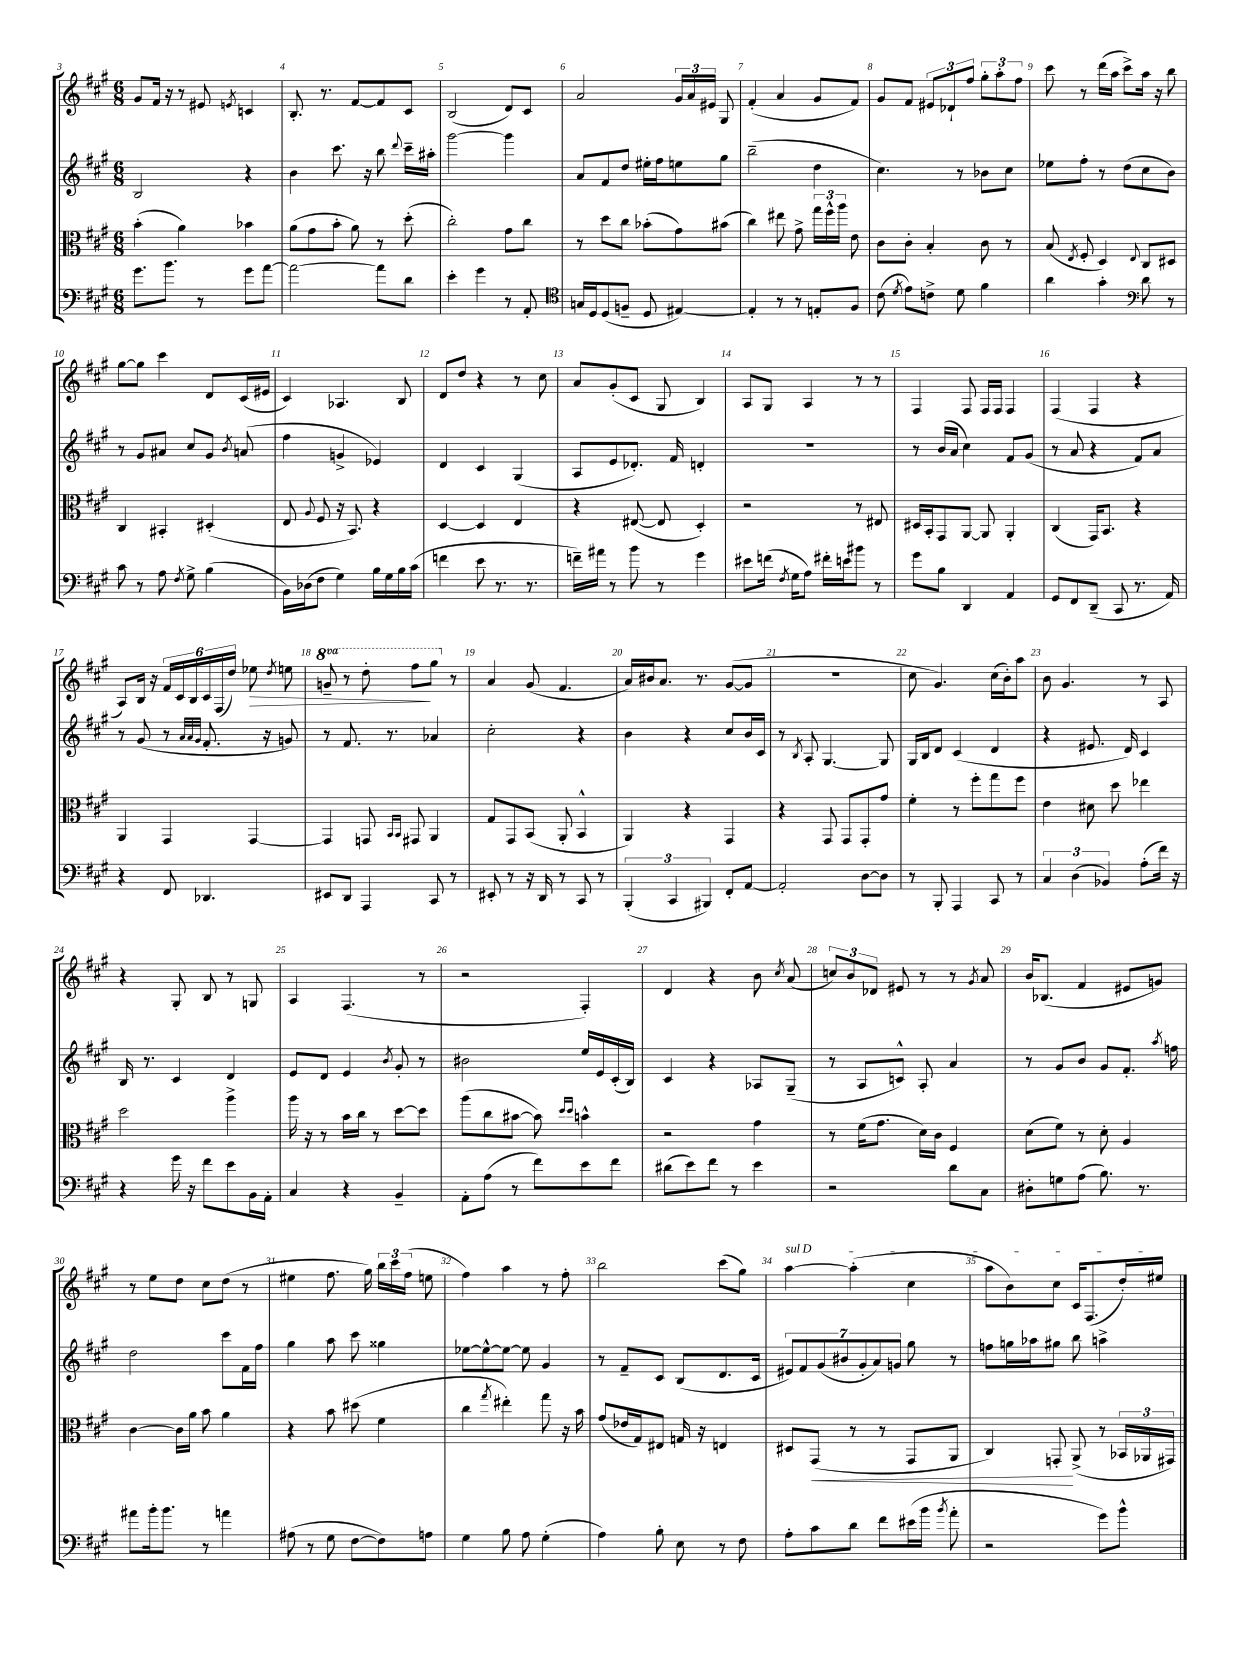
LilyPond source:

<<
\new StaffGroup <<
\new Staff = "s0" {
    \clef treble \key a \major \numericTimeSignature \time 6/8 \set Staff.ottavationMarkups = #ottavation-simple-ordinals
    \autoBeamOff gis'8[ fis'16] r16 r8 eis'8 \acciaccatura { e'8 } c'4 |
    b8.-. r8. fis'8[~ fis'8 cis'8] |
    b2( d'8[) cis'8] |
    a'2 \tuplet 3/2 { gis'16[ a'16 eis'16] } gis8 |
    fis'4-.( a'4 gis'8[ fis'8]) |
    gis'8[ fis'8] \tuplet 3/2 { eis'8[ des'8-! fis''8] } \tuplet 3/2 { gis''8[-. a''8-. fis''8] } |
    cis'''8 r8 d'''16[( a''16] cis'''8[->) a''16] r16 b''8 |
    gis''8[~ gis''8] cis'''4 d'8[ cis'16( eis'16] |
    cis'4) aes4. b8 |
    d'8[ d''8] r4 r8 cis''8 |
    a'8[ gis'8-.( cis'8] gis8 b4) |
    a8[ gis8] a4 r8 r8 |
    fis4 fis8 fis16[ fis16] fis4 |
    fis4( fis4 r4 |
    a8[) b16] r16 \tuplet 6/4 { fis'16[ cis'16 b16 cis'16 fis16( d''16]) } ees''8\> \acciaccatura { d''8 } e''8 |
    \ottava #1 g''8-- r8 d'''8-. fis'''8[\! gis'''8] \ottava #0 r8 |
    a'4 gis'8( fis'4. |
    a'16[) bis'16 a'8.] r8. gis'8[~( gis'8] |
    R2. |
    cis''8 gis'4.) cis''16[( b'16-.) a''8] |
    b'8 gis'4. r8 a8 |
    r4 gis8-. b8 r8 g8 |
    a4 fis4.( r8 |
    r2 fis4-.) |
    d'4 r4 b'8 \acciaccatura { cis''8 } a'8( |
    \tuplet 3/2 { c''8[) b'8 des'8] } eis'8 r8 r8 \acciaccatura { gis'8 } a'8 |
    b'16[ bes8.]( fis'4 eis'8[ g'8]) |
    r8 e''8[ d''8] cis''8[ d''8]( r8 |
    eis''4 fis''8. gis''16) \tuplet 3/2 { b''16[ cis'''16 fis''16]( } e''8 |
    fis''4) a''4 r8 fis''8-. |
    b''2 cis'''8[( gis''8]) |
    \once \override TextSpanner.bound-details.left.text = \markup { \italic "sul D" } a''4~\startTextSpan a''4-.( cis''4 |
    a''8[ b'8) cis''8] cis'16[ fis8.( d''16-.) eis''16]\stopTextSpan \bar "|." |
}
\new Staff = "s1" {
    \clef treble \key a \major \numericTimeSignature \time 6/8
    \autoBeamOff b2 r4 |
    b'4 cis'''8. r16 b''8 \appoggiatura { d'''8 } cis'''16[-- ais''16]-. |
    gis'''2~ gis'''4 |
    a'8[ fis'8 d''8] eis''16[-. fis''16 e''8 gis''8] |
    b''2--( d''4 |
    cis''4.) r8 bes'8[ cis''8] |
    ees''8[ fis''8]-. r8 d''8[( cis''8 b'8]) |
    r8 gis'8[ ais'8] cis''8[ gis'8] \acciaccatura { b'8 } a'8( |
    fis''4 g'4-> ees'4) |
    d'4 cis'4 gis4( |
    a8[ e'8 des'8.]-.) fis'16 d'4-. |
    R2. |
    r8 b'16[( a'16] cis''4) fis'8[ gis'8]( |
    r8 a'8 r4 fis'8[) a'8] |
    r8 gis'8( r8 \grace { a'32[ a'32 gis'32] } fis'8.-. r16 g'8) |
    r8 fis'8. r8. aes'4 |
    cis''2-. r4 |
    b'4 r4 cis''8[ b'16 cis'16] |
    r8 \acciaccatura { b8 } a8-. gis4.~ gis8 |
    gis16[ b16 d'8] cis'4( d'4 |
    r4 eis'8. d'16) cis'4 |
    b16 r8. cis'4 d'4 |
    e'8[ d'8] e'4 \acciaccatura { b'8 } gis'8-. r8 |
    bis'2 e''16[ e'16 cis'16-.( b16]) |
    cis'4 r4 aes8[ gis8]--( |
    r8 a8[ c'8]-^) a8-. a'4 |
    r8 gis'8[ b'8] gis'8[ fis'8.]-. \acciaccatura { a''8 } f''16 |
    d''2 cis'''8[ fis'16 fis''16] |
    gis''4 a''8 cis'''8 gisis''4 |
    ees''8[~ ees''8~-^ ees''8]~ ees''8 gis'4 |
    r8 fis'8[-- cis'8] b8[( d'8. cis'16] |
    \tuplet 7/4 { eis'8[) fis'8 gis'8( bis'8 gis'8-. a'8) g'8] } gis''8 r8 |
    f''8[ g''16 aes''16 gis''8] b''8 a''4-> \bar "|." |
}
\new Staff = "s2" {
    \clef alto \key a \major \numericTimeSignature \time 6/8
    \autoBeamOff b'4-.( a'4) bes'4 |
    a'8[( gis'8 b'8]-. a'8) r8 d''8-.( |
    cis''2-.) gis'8[ cis''8] |
    r8 d''8[ cis''8] bes'8[-.( gis'8) bis'8]( |
    cis''4) eis''8 gis'8-> \tuplet 3/2 { gis''16[ fis''16-^ a''16] } e'8 |
    cis'8[ cis'8]-. b4-. cis'8 r8 |
    b8( \acciaccatura { e8 } fis8-. d4) \appoggiatura { e8 } cis8[ dis8] |
    cis4 bis,4-. dis4-.( |
    e8 \appoggiatura { a8 } fis8 r16 b,8.) r4 |
    d4~ d4 e4 |
    r4 eis8~( eis8 d4-.) |
    r2 r8 eis8 |
    dis16[ b,16-. gis,8 a,8]~ a,8 a,4-. |
    cis4( gis,16[) b,8.] r4 |
    a,4 gis,4 gis,4~ |
    gis,4 g,8 \grace { b,16[ b,16] } gis,8 a,4 |
    gis8[ gis,8 b,8]( a,8-. b,4-^ |
    a,4) r4 gis,4 |
    r4 gis,8 gis,8[ gis,8-. gis'8] |
    fis'4-. r8 fis''8[-. gis''8 fis''8] |
    e'4 dis'8 d''8 ees''4 |
    d''2 a''4-> |
    a''16 r16 r8 b'16[ cis''16] r8 d''8[~ d''8] |
    a''8[( cis''8 bis'8]~ bis'8) \grace { d''16[ d''16] } b'4-^ |
    r2 gis'4 |
    r8 fis'16[( gis'8.] d'16[) cis'16] fis4 |
    d'8[( fis'8]) r8 d'8-. a4 |
    cis'4~ cis'16[ a'16] b'8 a'4 |
    r4 b'8 dis''8( fis'4 |
    cis''4 \acciaccatura { gis''8 } eis''4-.) gis''8 r16 b'16 |
    gis'8[( ees'16 gis16) eis8] g16 r16 e4 |
    dis8[ gis,8]\<( r8 r8 gis,8[ a,8] |
    cis4) g,8-.\! a,8->( r8 \tuplet 3/2 { bes,16[ aes,16 gis,16]) } \bar "|." |
}
\new Staff = "s3" {
    \clef bass \key a \major \numericTimeSignature \time 6/8
    \autoBeamOff gis'8.[ b'8.] r8 gis'8[ a'8]~ |
    a'2~ a'8[ d'8] |
    e'4-. gis'4 r8 a,8-. |
    \clef tenor g16[ d16 d8( f8]-- d8 eis4~) |
    eis4-. r8 r8 e8[-. fis8] |
    cis'8( \acciaccatura { d'8 } e'8[) c'8]-> d'8 fis'4 |
    a'4 gis'4-. \clef bass d'8 r8 |
    cis'8 r8 a8 \acciaccatura { fis8 } gis8-> b4( |
    b,16[) des16( fis8] gis4) b16[ gis16 b16 cis'16]( |
    f'4 e'8 r8. r8. |
    f'16[--) ais'16] r8 b'8 r8 gis'4 |
    eis'8[ f'16]( \acciaccatura { fis8 } gis16[ a8]) fis'16[-. e'16 bis'8] r8 |
    gis'8[ b8] d,4 a,4 |
    gis,8[ fis,8 d,8]--( cis,8 r8. a,16) |
    r4 fis,8 des,4. |
    eis,8[ d,8] a,,4 cis,8 r8 |
    eis,8-. r8 r16 d,16 r8 cis,8 r8 |
    \tuplet 3/2 { b,,4-.( cis,4 bis,,4) } fis,8[-. a,8]~ |
    a,2-. d8[~ d8] |
    r8 b,,8-. a,,4 cis,8 r8 |
    \tuplet 3/2 { cis4 d4( bes,4) } a8[-.( fis'16]) r16 |
    r4 gis'16 r16 fis'8[ e'8 b,16 a,16]-. |
    cis4 r4 b,4-- |
    a,8[-. a8]( r8 fis'8[) e'8 fis'8] |
    dis'8[( e'8) fis'8] r8 e'4 |
    r2 d'8[ cis8] |
    dis8[-. g8 a8]( b8.) r8. |
    ais'8[ b'16-. b'8.] r8 a'4 |
    ais8( r8 gis8 fis8[~ fis8) a8] |
    gis4 b8 a8 gis4-.( |
    a4) b8-. e8 r8 fis8 |
    a8[-. cis'8 d'8] fis'8[ eis'16( b'16] \acciaccatura { b'8 } a'8-. |
    r2 gis'8[) b'8]-^ \bar "|." |
}
>>
>>
\layout { \context { \Score currentBarNumber = #3 \override BarNumber.break-visibility = ##(#f #t #t) barNumberVisibility = #all-bar-numbers-visible } }
